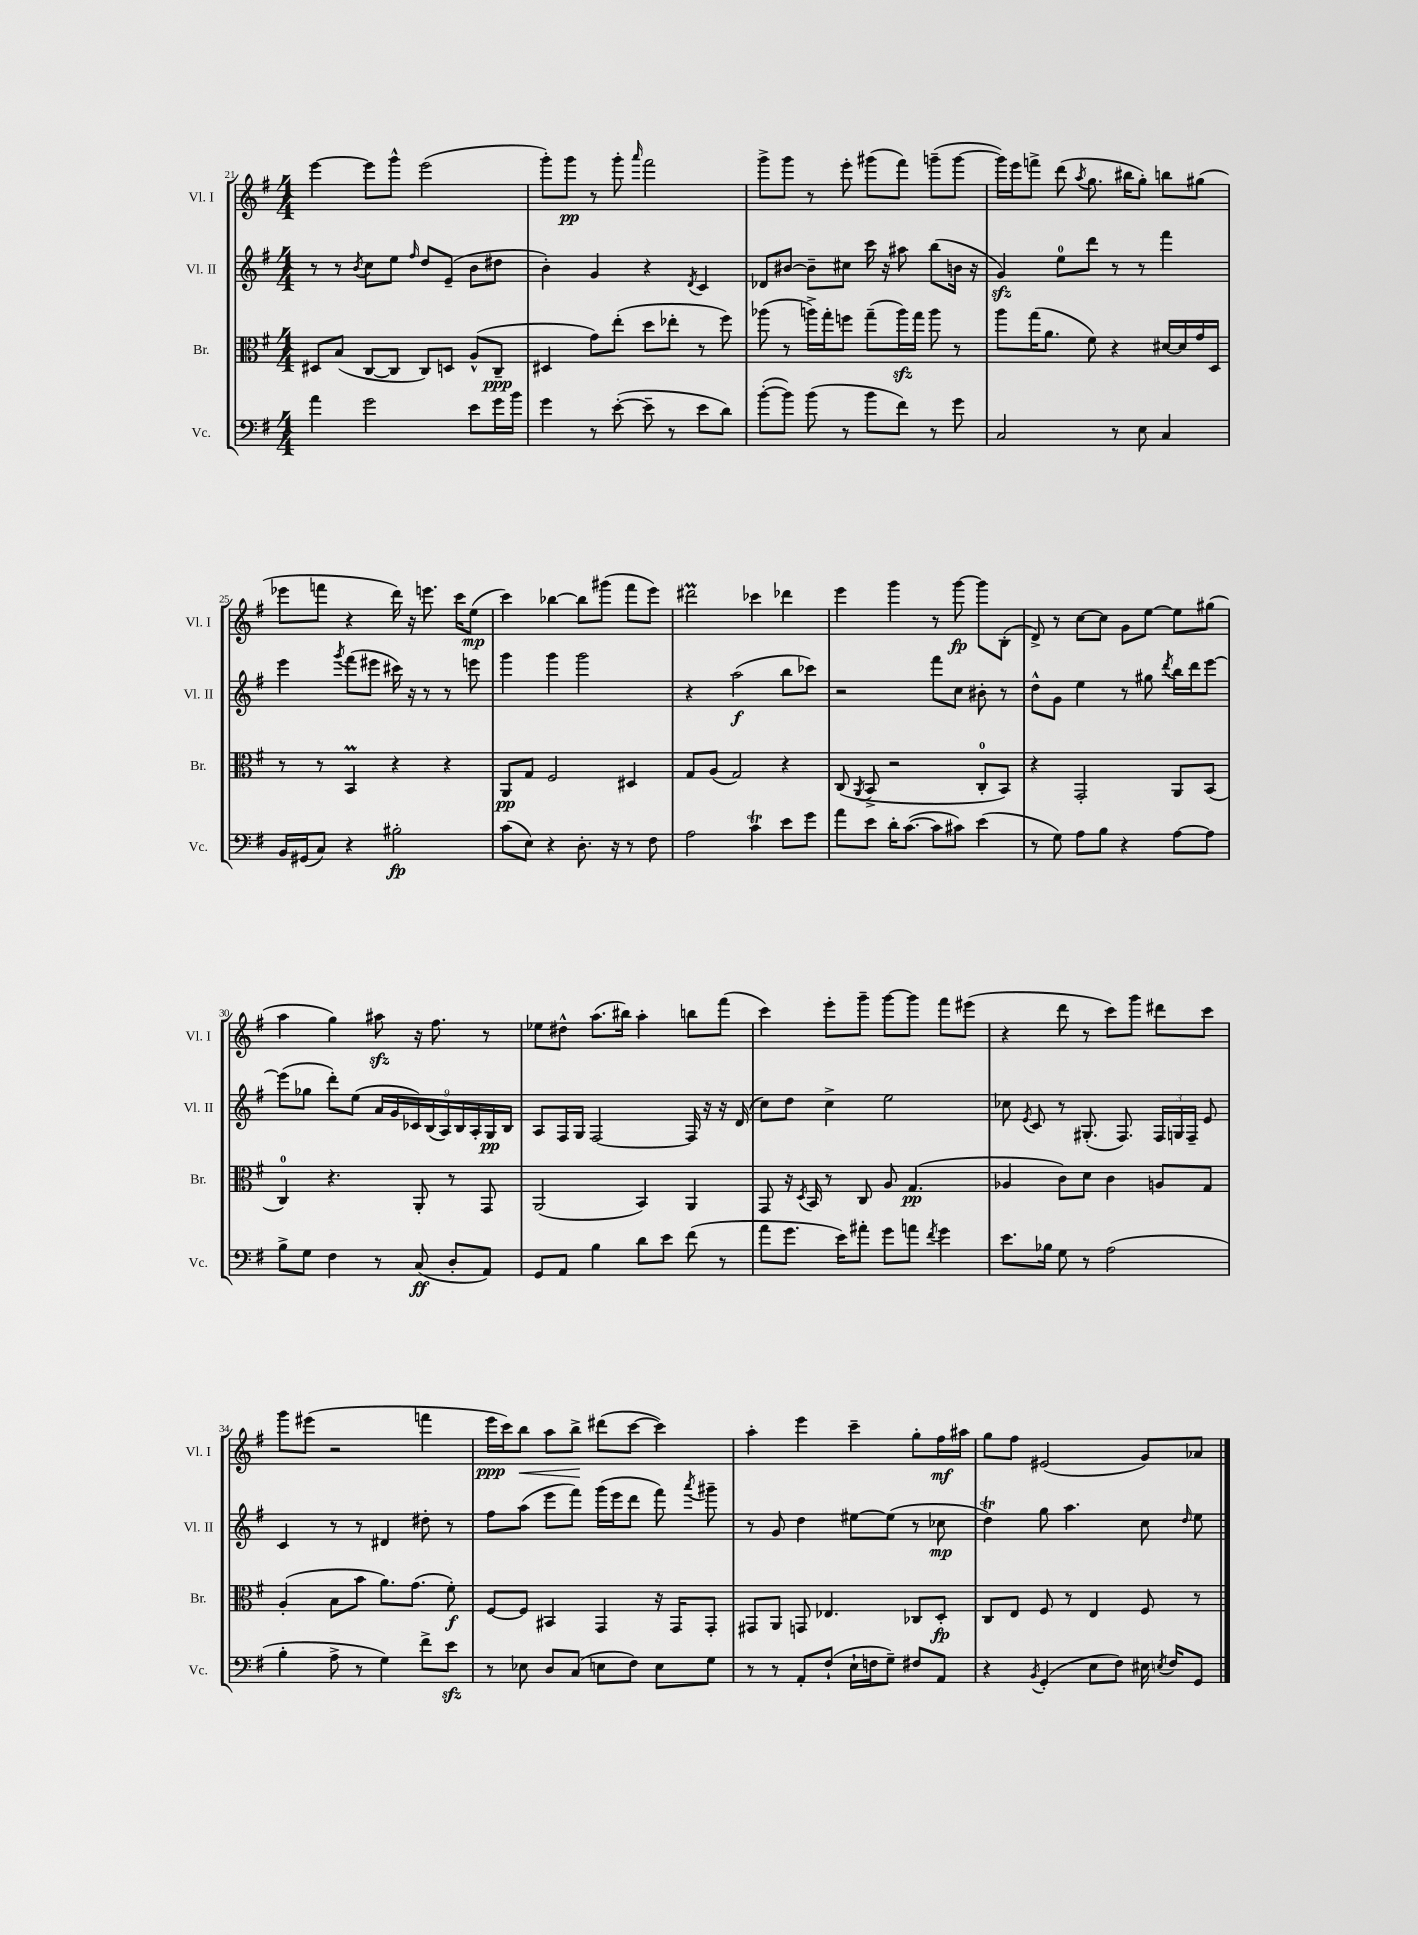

**kern	**dynam	**kern	**dynam	**kern	**dynam	**kern	**dynam
*part4	*part4	*part3	*part3	*part2	*part2	*part1	*part1
*staff4	*staff4	*staff3	*staff3	*staff2	*staff2	*staff1	*staff1
*I"Vc.	*	*I"Br.	*	*I"Vl. II	*	*I"Vl. I	*
*I'Vc.	*	*I'Br.	*	*I'Vl. II	*	*I'Vl. I	*
*clefF4	*	*clefC3	*	*clefG2	*	*clefG2	*
*k[f#]	*	*k[f#]	*	*k[f#]	*	*k[f#]	*
*M4/4	*	*M4/4	*	*M4/4	*	*M4/4	*
=21	=21	=21	=21	=21	=21	=21	=21
4a\	.	8D#X/L	.	8r	.	[4eee\	.
.	.	(8B/J	.	8r	.	.	.
.	.	.	.	8qb/	.	.	.
2g\	.	[8C/L	.	8cc\L	.	8eee\L]	.
.	.	8C/J]	.	8ee\J	.	8ggg^^\J	.
.	.	.	.	16qqff#/	.	.	.
.	.	8C/L)	.	8dd/L	.	(2eee\	.
.	.	8Dn/J	.	(8e~/J	.	.	.
8e\L	.	(8A^^/L	.	8b\L	.	.	.
16g\L	.	8C~/J	ppp	8dd#X\J	.	.	.
16b\JJ	.	.	.	.	.	.	.
=22	=22	=22	=22	=22	=22	=22	=22
4g\	.	4D#X/	.	4b'\)	.	8ggg'\L)	.
.	.	.	.	.	.	8ggg\J	pp
8r	.	8g\L)	.	4g/	.	8r	.
([8e'\	.	(8ee'\J	.	.	.	8ggg'\	.
.	.	.	.	.	.	16qqaaa/	.
8e~\]	.	8dd\L	.	4r	.	2fff#\	.
8r	.	8ee-X'\J	.	.	.	.	.
.	.	.	.	8qd/	.	.	.
8e\L	.	8r	.	4c/	.	.	.
8d\J)	.	8ff#\)	.	.	.	.	.
=23	=23	=23	=23	=23	=23	=23	=23
([8b'\L	.	(8aa-X\	.	8d-X/L	.	8ggg^\L	.
8b\J])	.	8r	.	[8b#X/J	.	8ggg\J	.
(8b\	.	16aan^\LL)	.	8b#~\L]	.	8r	.
.	.	16gg'\J	.	.	.	.	.
8r	.	8ffn\J	.	8cc#X\J	.	8eee'\	.
8b\L	.	(8gg~\L	.	16ccc\	.	(8ggg#X\L	.
.	.	.	.	16r	.	.	.
8f#\J)	.	16aazz\L)	.	8aa#X\	.	8fff#\J)	.
.	.	16gg\JJ	.	.	.	.	.
8r	.	8aa\	.	(8bb\L	.	(8gggn~\L	.
8g\	.	8r	.	16bn\Jk	.	[8ggg\J	.
.	.	.	.	16r	.	.	.
=24	=24	=24	=24	=24	=24	=24	=24
2C/	.	8aa\L	.	4gzz/)	.	16ggg\LL])	.
.	.	.	.	.	.	16eee\J	.
.	.	(16gg\K	.	.	.	8fffn^\J	.
.	.	8.a\J	.	.	.	.	.
.	.	.	.	8ee\L	.	(8ddd\	.
.	.	.	.	.	.	8qaa/	.
.	.	8f#\)	.	8ddd\J	.	8.gg\	.
8r	.	4r	.	8r	.	.	.
.	.	.	.	.	.	16bb#X\KL	.
8E\	.	.	.	8r	.	8gg'\J)	.
4C/	.	[16d#X/LL	.	4fff#\	.	8bbn\L	.
.	.	16d#/]	.	.	.	.	.
.	.	16g/	.	.	.	(8gg#X\J	.
.	.	16D/JJ	.	.	.	.	.
!!LO:LB:g=z
=25	=25	=25	=25	=25	=25	=25	=25
16BB/LL	.	8r	.	4eee\	.	8eee-X\L	.
(16GG#X/J	.	.	.	.	.	.	.
8C/J)	.	8r	.	.	.	8fffn\J	.
.	.	.	.	8qggg/	.	.	.
4r	.	4BBm/	.	(8fff#\L	.	4r	.
.	.	.	.	8eee#X\J	.	.	.
2B#X'\	fp	4r	.	16ccc#X\)	.	16ddd\)	.
.	.	.	.	16r	.	16r	.
.	.	.	.	8r	.	8.eeen\	.
.	.	4r	.	8r	.	.	.
.	.	.	.	.	.	16ccc\KL	.
.	.	.	.	8eeen\	.	(8ee\J	mp
=26	=26	=26	=26	=26	=26	=26	=26
(8c\L	.	8AA/L	pp	4ggg\	.	4ccc\)	.
8E\J)	.	8G/J	.	.	.	.	.
4r	.	2F#/	.	4ggg\	.	[4bb-X\	.
8.D'\	.	.	.	2ggg\	.	8bb-\L]	.
.	.	.	.	.	.	(8ggg#X\J	.
16r	.	.	.	.	.	.	.
8r	.	4D#X/	.	.	.	8fff#\L	.
8F#\	.	.	.	.	.	8eee\J)	.
=27	=27	=27	=27	=27	=27	=27	=27
2A\	.	8G/L	.	4r	.	2ddd#Xm\	.
.	.	(8A/J	.	.	.	.	.
.	.	2G/)	.	(2aa\	f	.	.
4cT\	.	.	.	.	.	4ccc-X\	.
8e\L	.	4r	.	8bb\L	.	4ddd-X\	.
8g\J	.	.	.	8ccc-X\J)	.	.	.
=28	=28	=28	=28	=28	=28	=28	=28
8a\L	.	(8C/	.	2r	.	4eee\	.
.	.	8qAA/	.	.	.	.	.
8e\J	.	8BB^/	.	.	.	.	.
16d'\KL	.	2r	.	.	.	4ggg\	.
([8.c\J	.	.	.	.	.	.	.
8c\L]	.	.	.	8fff#\L	.	8r	.
8c#X\J)	.	.	.	8cc\J	.	[8ggg\	fp
(4e\	.	8C'/L	.	8b#X'\	.	8ggg\L]	.
.	.	8BB/J)	.	8r	.	(8B'\J	.
=29	=29	=29	=29	=29	=29	=29	=29
8r	.	4r	.	8dd^^\L	.	8d^/)	.
8G\)	.	.	.	8g\J	.	8r	.
8A\L	.	2GG'/	.	4ee\	.	[8cc\L	.
8B\J	.	.	.	.	.	8cc\J]	.
4r	.	.	.	8r	.	8g\L	.
.	.	.	.	8gg#X\	.	[8ee\J	.
.	.	.	.	8qddd/	.	.	.
[8A\L	.	8AA/L	.	16bb\LL	.	8ee\L]	.
.	.	.	.	16ddd\J	.	.	.
8A\J]	.	(8BB/J	.	[8eee\J	.	(8gg#X\J	.
!!LO:LB:g=z
=30	=30	=30	=30	=30	=30	=30	=30
8B^\L	.	4C/)	.	(8eee\L]	.	4aa\	.
8G\J	.	.	.	8gg-X\J	.	.	.
4F#\	.	4.r	.	8ddd'\L)	.	4gg\)	.
.	.	.	.	(8ee\J	.	.	.
8r	.	.	.	18a/LL	.	8aa#Xzz\	.
.	.	.	.	18g/	.	.	.
.	.	.	.	18c-X/)	.	.	.
(8C/	ff	8AA'/	.	.	.	16r	.
.	.	.	.	(18B/	.	.	.
.	.	.	.	.	.	8.ff#\	.
.	.	.	.	18A/)	.	.	.
8D'/L	.	8r	.	.	.	.	.
.	.	.	.	18B/	.	.	.
.	.	.	.	18A'/	.	.	.
8AA/J)	.	8GG/	.	.	.	8r	.
.	.	.	.	18G/	pp	.	.
.	.	.	.	18B/JJ	.	.	.
=31	=31	=31	=31	=31	=31	=31	=31
8GG/L	.	(2AA/	.	8A/L	.	8ee-X\L	.
8AA/J	.	.	.	16F#/L	.	8dd#X^^\J	.
.	.	.	.	16G/JJ	.	.	.
4B\	.	.	.	[2F#/	.	(8.aa\L	.
.	.	.	.	.	.	16bb#X\Jk)	.
8d\L	.	4BB/)	.	.	.	4aa'\	.
8e\J	.	.	.	.	.	.	.
(8f#\	.	4AA/	.	16F#/]	.	8bbn\L	.
.	.	.	.	16r	.	.	.
8r	.	.	.	16r	.	(8fff#\J	.
.	.	.	.	(16d/	.	.	.
=32	=32	=32	=32	=32	=32	=32	=32
8a\L	.	8GG/	.	8cc\L)	.	4ccc\)	.
8.g\J	.	16r	.	8dd\J	.	.	.
.	.	8qD/	.	.	.	.	.
.	.	16BB/	.	.	.	.	.
.	.	8r	.	4cc^\	.	8eee'\L	.
16e\KL)	.	.	.	.	.	.	.
8a#X'\J	.	8C/	.	.	.	8ggg~\J	.
8g\L	.	8A/	.	2ee\	.	[8ggg\L	.
8an\J	.	(4.G/	pp	.	.	8ggg\J]	.
8qf#/	.	.	.	.	.	.	.
4g\	.	.	.	.	.	8fff#\L	.
.	.	.	.	.	.	(8eee#X\J	.
=33	=33	=33	=33	=33	=33	=33	=33
8.e\L	.	4A-X/	.	8cc-X\	.	4r	.
.	.	.	.	8qe/	.	.	.
.	.	.	.	8c/	.	.	.
16B-X\Jk	.	.	.	.	.	.	.
8G\	.	8c\L)	.	8r	.	8ddd\	.
8r	.	8d\J	.	(8.G#X'/	.	8r	.
(2A\	.	4c\	.	.	.	8ccc\L)	.
.	.	.	.	8.F#/)	.	.	.
.	.	.	.	.	.	8ggg\J	.
.	.	8An/L	.	24F#/LL	.	8ddd#X\L	.
.	.	.	.	24Gn/	.	.	.
.	.	.	.	24F#~/JJ	.	.	.
.	.	8G/J	.	8e/	.	8ccc\J	.
!!LO:LB:g=z
=34	=34	=34	=34	=34	=34	=34	=34
4B'\	.	(4A'/	.	4c/	.	8ggg\L	.
.	.	.	.	.	.	(8eee#X\J	.
8A^\	.	8B\L	.	8r	.	2r	.
8r	.	8b\J	.	8r	.	.	.
4G\)	.	8.a\L)	.	4d#X/	.	.	.
.	.	(8.g\J	.	.	.	.	.
8f#^\L	.	.	.	8dd#X'\	.	4fffn\	.
8ezz\J	.	8f#'\)	f	8r	.	.	.
=35	=35	=35	=35	=35	=35	=35	=35
8r	.	[8F#/L	.	8ff#\L	.	16eee\LL	ppp
.	.	.	.	.	.	16ccc\J)	.
!	!	!	!	!	!	!	!LO:HP:b
8E-X\	.	8F#/J]	.	(8aa\J	.	8bb\J	<
8D/L	.	4BB#X/	.	8eee\L	.	8aa\L	.
(8C/J	.	.	.	8fff#\J)	.	8bb^\J	.
8En\L	.	4GG/	.	(16ggg\LL	.	(8ddd#X\L	[
.	.	.	.	16eee\J	.	.	.
8F#\J)	.	.	.	8ddd\J	.	[8ccc\J	.
8E\L	.	16r	.	8fff#\)	.	4ccc\])	.
.	.	16GG/KL	.	.	.	.	.
.	.	.	.	8qaaa/	.	.	.
8G\J	.	8GG'/J	.	8ggg#X~\	.	.	.
=36	=36	=36	=36	=36	=36	=36	=36
8r	.	8GG#X/L	.	8r	.	4aa'\	.
8r	.	8AA/J	.	8g/	.	.	.
8AA'/L	.	8GGn/	.	4dd\	.	4eee\	.
(8F#`/J	.	4.E-X/	.	.	.	.	.
16E`\LL	.	.	.	[8ee#X\L	.	4ccc~\	.
16Fn\J	.	.	.	.	.	.	.
8G~\J)	.	.	.	(8ee#\J]	.	.	.
8F#X/L	.	8C-X/L	.	8r	.	8gg'\L	.
8AA/J	.	8D'/J	fp	8cc-X\	mp	16ff#\L	mf
.	.	.	.	.	.	16aa#X\JJ	.
=37	=37	=37	=37	=37	=37	=37	=37
4r	.	8C/L	.	4ddT\)	.	8gg\L	.
.	.	8E/J	.	.	.	8ff#\J	.
8qBB/	.	.	.	.	.	.	.
(4GG'/	.	8F#/	.	8gg\	.	(2e#X/	.
.	.	8r	.	4.aa\	.	.	.
8E\L	.	4E/	.	.	.	.	.
8F#\J)	.	.	.	.	.	.	.
16E#X\	.	8F#/	.	8cc\	.	8g/L)	.
8qEn/	.	.	.	.	.	.	.
16F#/KL	.	.	.	.	.	.	.
.	.	.	.	16qqdd/	.	.	.
8GG/J	.	8r	.	8ee\	.	8a-X/J	.
==	==	==	==	==	==	==	==
*-	*-	*-	*-	*-	*-	*-	*-
